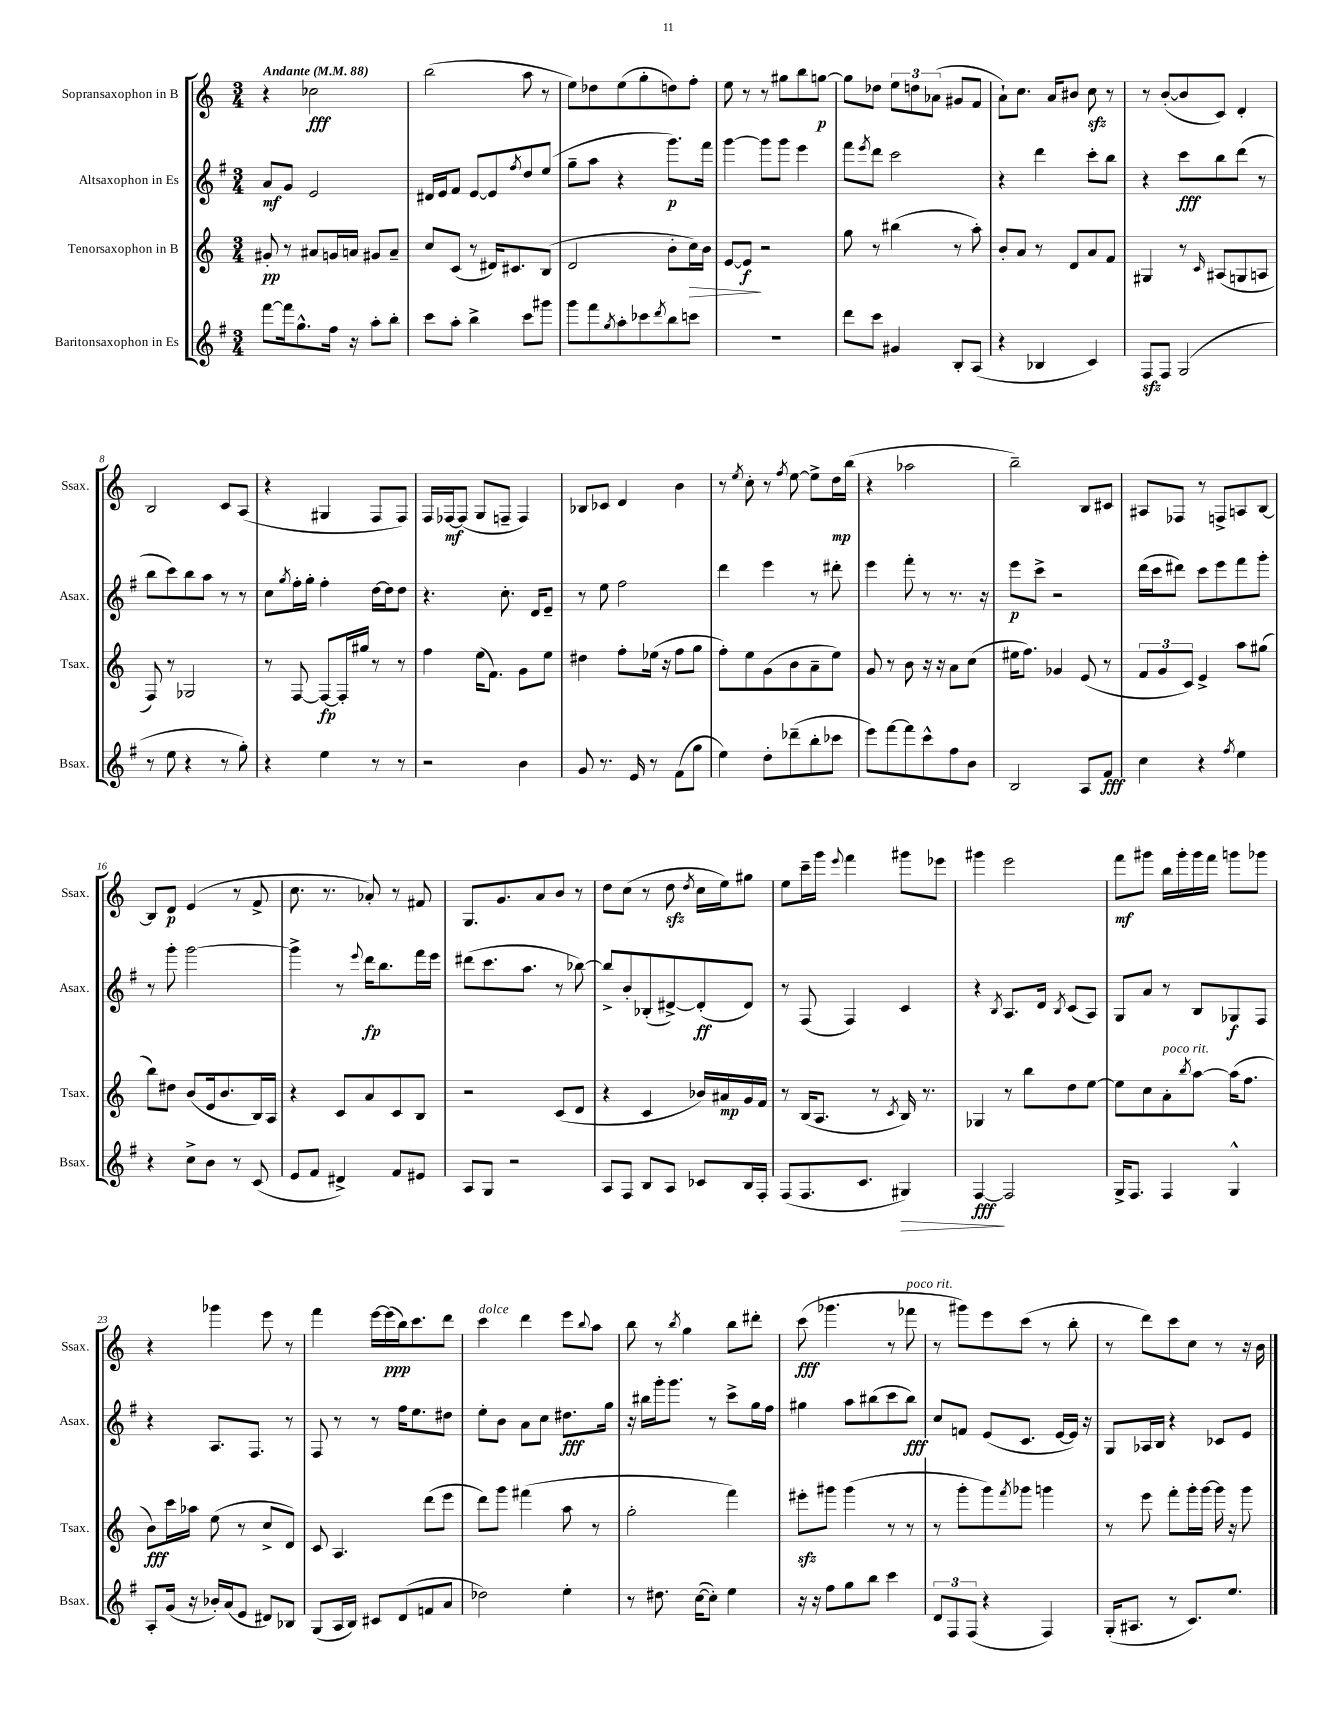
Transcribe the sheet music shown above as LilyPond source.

<<
\new StaffGroup <<
\new Staff = "s0" \with { instrumentName = "Sopransaxophon in B" shortInstrumentName = "Ssax." } {
    \clef treble \key c \major \numericTimeSignature \time 3/4 \tempo "Andante" 4 = 88
    r4 ces''2\fff |
    b''2( a''8 r8 |
    e''8) des''8 e''8( g''8-. d''8) f''8-. |
    e''8 r8 r8 gis''8 b''8 g''8~\p |
    g''8 des''8 \tuplet 3/2 { e''8 d''8 aes'8( } gis'8 f'8 |
    a'8-!) c''8. a'16 bis'8 c''8\sfz r8 |
    r8 b'8~-.( b'8 c'8) d'4-. |
    b2 c'8 a8( |
    r4 gis4 f8 f8) |
    f16 fes16~\mf fes8( g8 f8-- f4) |
    bes8 ces'8 d'4 b'4 |
    r8 \acciaccatura { e''8 } c''8-. r8 \acciaccatura { f''8 } e''8~ e''8-> d''16\mp b''16( |
    r4 aes''2 |
    b''2--) b8 cis'8 |
    ais8 fes8 r8 f8-> a8 b8~ |
    b8 d'8\p e'4( r8 f'8-> |
    c''8. r8. aes'8-.) r8 fis'8 |
    g8. g'8. a'8 b'8 r8 |
    d''8 c''8( r8 d''8\sfz \acciaccatura { d''8 } c''16 e''16) gis''8 |
    e''8 c'''16-- g'''16 \appoggiatura { e'''8 } f'''4 gis'''8 ees'''8 |
    gis'''4 e'''2 |
    f'''8\mf gis'''8 b''16 gis'''16-. gis'''16 f'''16 g'''8 ges'''8 |
    r4 ges'''4 e'''8 r8 |
    f'''4 e'''16~ e'''16\ppp( b''16) c'''8. d'''8 |
    c'''4^\markup { \italic "dolce" } d'''4 e'''8 \appoggiatura { b''8 } a''8 |
    b''8 r8 \acciaccatura { b''8 } g''4 b''8 dis'''8-. |
    c'''8\fff( ges'''4. r8 fes'''8^\markup { \italic "poco rit." } |
    r8 gis'''8) e'''8 c'''8( r8 b''8-. |
    r8 d'''8) c'''8 c''8 r8 r16 b'16 \bar "|." |
}
\new Staff = "s1" \with { instrumentName = "Altsaxophon in Es" shortInstrumentName = "Asax." } {
    \clef treble \key g \major \numericTimeSignature \time 3/4
    a'8\mf g'8 e'2 |
    dis'16 e'16 fis'8 e'8~ e'8 \acciaccatura { fis''8 } d''8 e''8( |
    g''8-- a''8 r4 g'''8.\p) fis'''16 |
    g'''4~ g'''8 g'''8 e'''4 |
    fis'''8 \acciaccatura { e'''8 } d'''8 c'''2 |
    r4 d'''4 c'''8-. b''8 |
    r4 c'''8\fff b''8 d'''8( r8 |
    b''8 c'''8) b''8 a''8 r8 r8 |
    c''8 \acciaccatura { g''8 } fis''16-. g''16-. fis''4-. d''16~ d''16 d''8 |
    r4. c''8.-. d'16 e'8-- |
    r8 e''8 fis''2 |
    d'''4 e'''4 r8 dis'''8-. |
    e'''4 fis'''8-. r8 r8. r16 |
    e'''8\p c'''8-> r2 |
    d'''16( c'''16 dis'''8) c'''8 e'''8 fis'''8 g'''8-. |
    r8 g'''8-. g'''2~ |
    g'''4-> r8 \appoggiatura { e'''8 } d'''16\fp b''8. fis'''16 e'''16 |
    dis'''8( c'''8. a''8. r8 bes''8~) |
    bes''8-> b'8-. bes8-.( dis'8~->) dis'8-.\ff( dis'8) |
    r8 fis8( fis4) c'4 |
    r4 \acciaccatura { b8 } a8. d'16 \acciaccatura { b8 } c'8( a8) |
    g8 a'8 r8 b8 ges8\f fis8 |
    r4 a8. fis8. r8 |
    fis8 r8 r8 fis''16 e''8. dis''8 |
    e''8-. b'8 a'8 c''8 dis''8.\fff g''16 |
    r16 bis''16 g'''16-. g'''8. r8 c'''8-> g''16 fis''16 |
    gis''4 a''8 bis''8( c'''8 bis''8\fff) |
    c''8 f'8 e'8( c'8. e'16~ e'16) r16 |
    g8 aes16 b16 r4 ces'8 e'8 \bar "|." |
}
\new Staff = "s2" \with { instrumentName = "Tenorsaxophon in B" shortInstrumentName = "Tsax." } {
    \clef treble \key c \major \numericTimeSignature \time 3/4
    gis'8-.\pp r8 ais'8 g'16 a'16 gis'8 a'8-- |
    c''8 c'8( r8 dis'16) cis'8. b8( |
    d'2 b'8-. c''16\>) b'16 |
    e'8~ e'8\f\! r2 |
    g''8 r8 bis''4( r8 a''8-.) |
    b'8-. a'8 r8 d'8 a'8 f'8 |
    gis4 r8 \grace { c'16 } ais8( g8 a8 |
    f8) r8 ges2 |
    r8 f8~ f8~\fp f16-. gis''16 r8 r8 |
    f''4 e''16( f'8.) g'8 e''8 |
    dis''4 f''8-. ees''16( r16 f''8 g''8 |
    f''8-.) e''8 g'8( b'8 a'8-- e''8) |
    g'8 r8 b'8 r16 r16 a'8 c''8( |
    eis''16 f''8.) ges'4 e'8( r8 |
    \tuplet 3/2 { f'8 g'8 c'8) } e'4-> a''8 gis''8( |
    b''8) dis''8 b'8( e'16 b'8. b16) a16 |
    r4 c'8 a'8 c'8 b8 |
    r2 c'8( d'8 |
    r4 c'4 bes'16) ais'16\mp g'16 f'16 |
    r8 b16( a8. r8 \acciaccatura { c'8 } b16) r8. |
    ges4 r8 b''8 d''8 e''8~ |
    e''8 c''8 a'8-.^\markup { \italic "poco rit." } \acciaccatura { b''8 } a''8~ a''16( f''8. |
    b'8\fff) c'''16 aes''16 e''8( r8 c''8-> d'8) |
    c'8 a4. d'''8( e'''8 |
    d'''8) g'''8 fis'''4( a''8 r8 |
    g''2-. f'''4) |
    eis'''8-.\sfz gis'''8 gis'''4( r8 r8 |
    r8 g'''8-. g'''8) \acciaccatura { f'''8 } ges'''8 g'''4 |
    r8 e'''8 f'''8-. g'''16-. g'''16~ g'''16 r16 g'''8 \bar "|." |
}
\new Staff = "s3" \with { instrumentName = "Baritonsaxophon in Es" shortInstrumentName = "Bsax." } {
    \clef treble \key g \major \numericTimeSignature \time 3/4
    fis'''8~ fis'''16 g''8.-^ fis''16 r16 a''8-. b''8-. |
    c'''8 a''8-. b''4-> c'''8 gis'''8 |
    g'''8 fis'''8 \acciaccatura { g''8 } a''8-. ces'''8 \acciaccatura { d'''8 } b''8 c'''8 |
    R2. |
    d'''8 c'''8 gis'4 b8-. a8( |
    r4 bes4 c'4) |
    fis8\sfz fis8 g2( |
    r8 e''8 r4 r8 g''8-.) |
    r4 e''4 r8 r8 |
    r2 b'4 |
    g'8 r8. e'16 r8 fis'8( g''8 |
    e''4) d''8-. des'''8--( b''8-. ces'''8 |
    e'''8) fis'''8~ fis'''8 c'''8-^ fis''8 b'8 |
    b2 a8 fis'8\fff |
    c''4 r4 \acciaccatura { fis''8 } e''4 |
    r4 c''8-> b'8 r8 c'8( |
    e'8 fis'8 dis'4->) fis'8 eis'8 |
    a8 g8 r2 |
    a8 fis8 b8 a8 ces'8 b16 fis16-. |
    fis8( fis8. c'8. gis4\>) |
    fis4~\fff\! fis2 |
    g16-> fis8. fis4 g4-^ |
    a8-. g'16( r16 bes'16-.) a'16( e'8 dis'8) bes8 |
    g8( a16 b16) cis'8 d'8( f'8 a'8 |
    des''2) e''4-. |
    r8 dis''8. c''16~( c''8-.) e''4 |
    r16 r16 fis''8 g''8 b''8 c'''4 |
    \tuplet 3/2 { d'8 fis8 fis8( } r4 fis4) |
    g16-.( ais8. r8 c'8.) e''8. \bar "|." |
}
>>
>>
